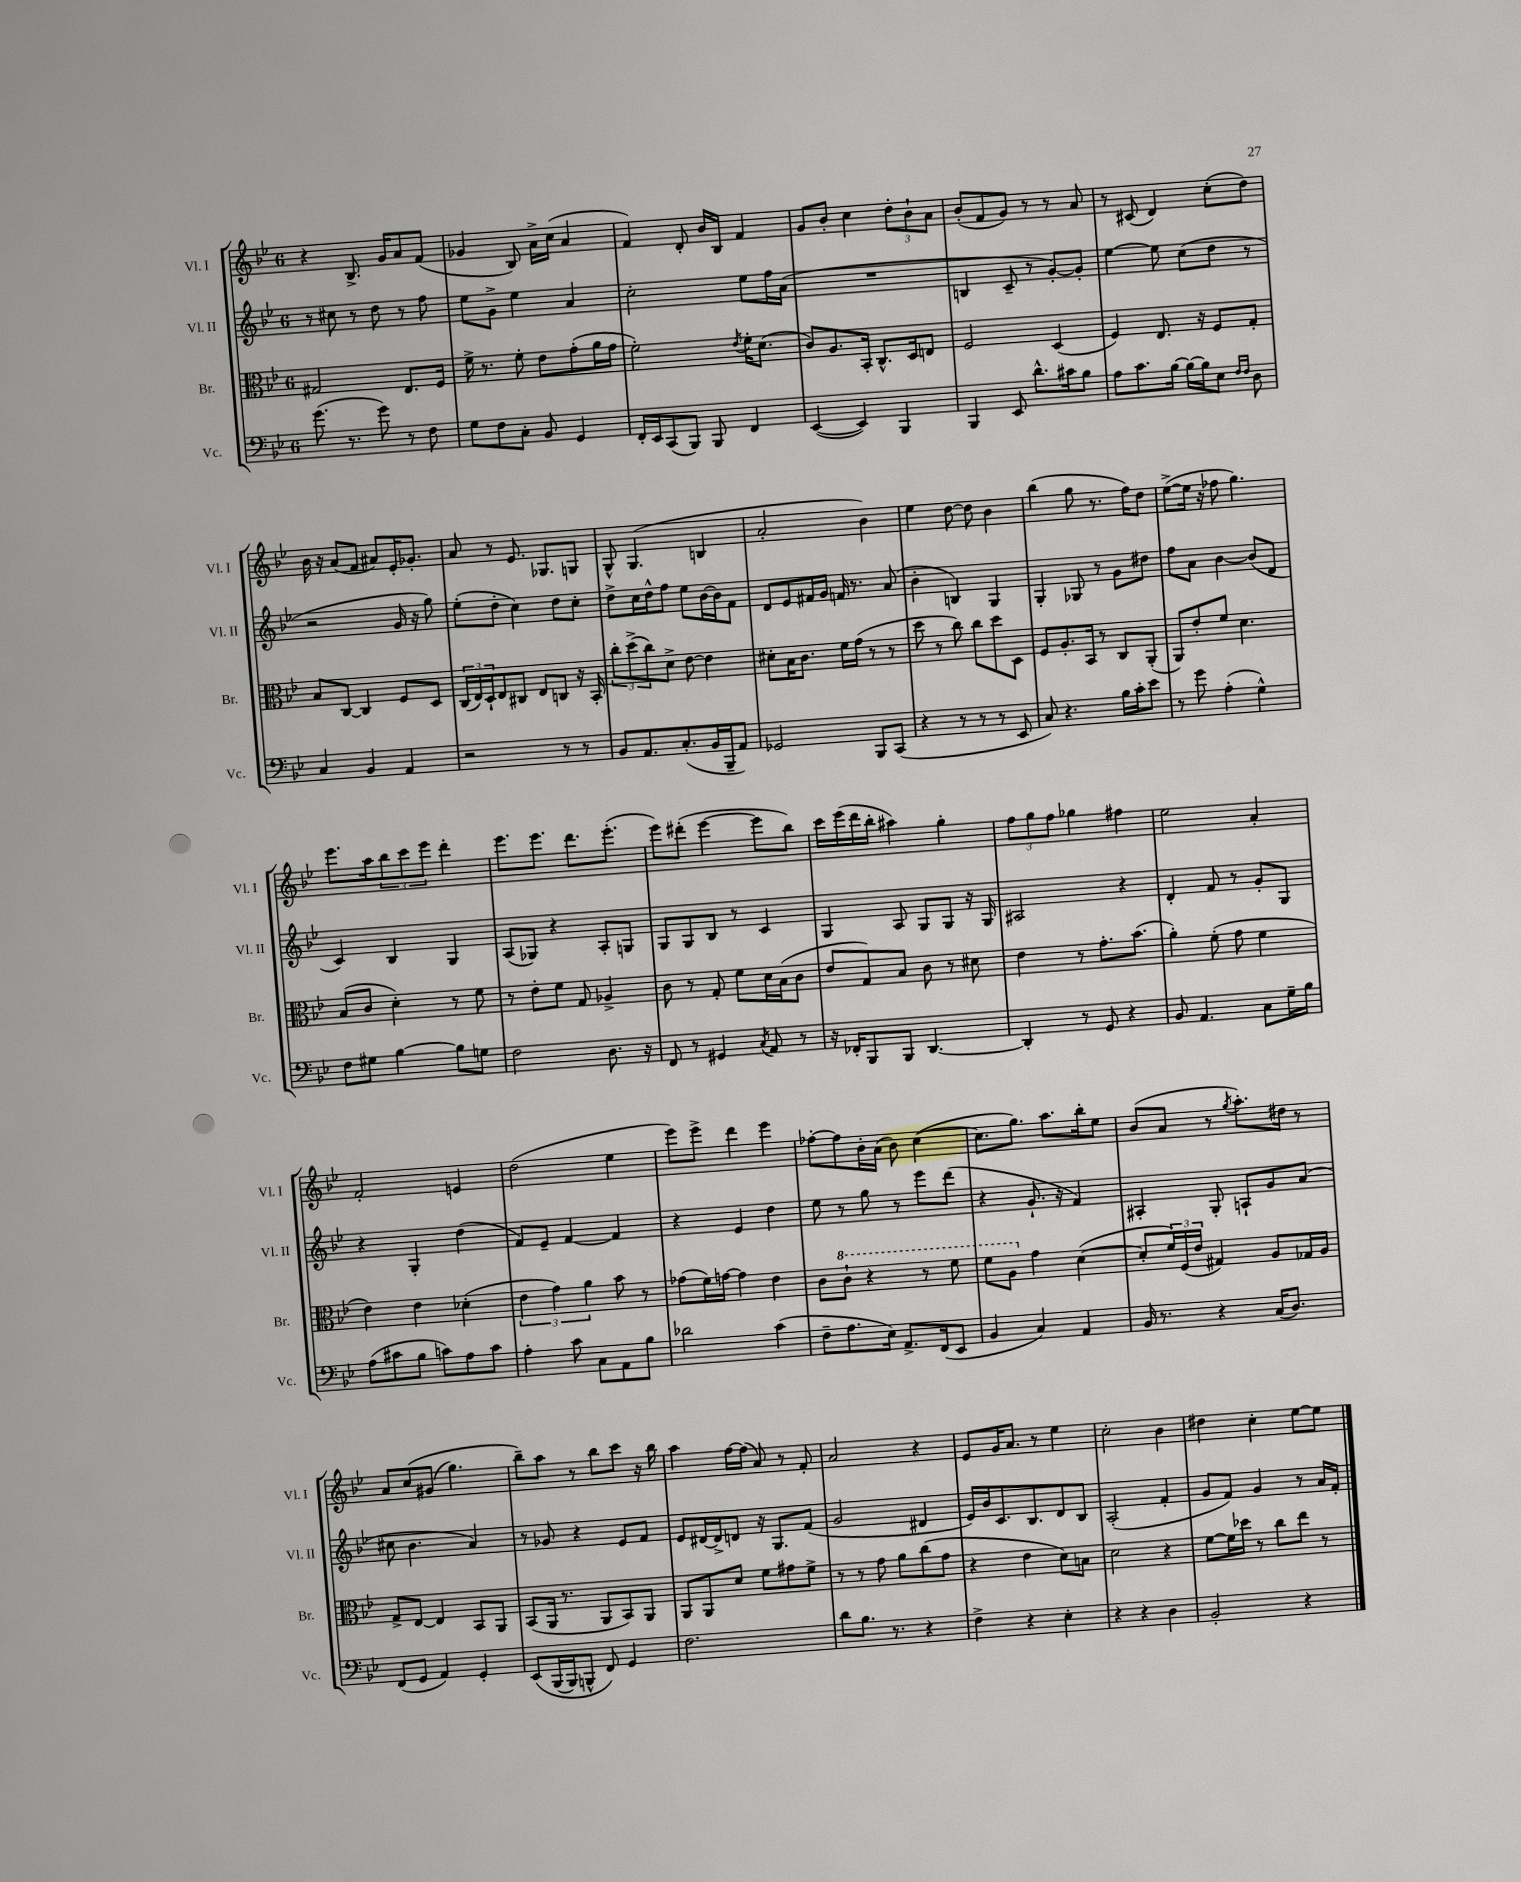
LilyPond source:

<<
\new StaffGroup <<
\new Staff = "s0" \with { instrumentName = "Vl. I" shortInstrumentName = "Vl. I" } {
    \clef treble \key bes \major \once \override Staff.TimeSignature.style = #'single-digit \time 6/8
    r4 bes8.-> g'16 a'8 f'8( |
    ges'4 bes8) a'16-> c''16( a'4 |
    f'4) d'8-. bes'16 bes16 f'4 |
    g'8 bes'8-. c''4 \tuplet 3/2 { d''8-. bes'8-! a'8 } |
    bes'8-.( f'8 g'8) r8 r8 a'8 |
    r8 cis'8( d'4) c''8-.( d''8) |
    bes'16 r16 a'8( f'8 ais'8) ees'16-. ges'8.-. |
    a'8 r8 ees'8. ges8. g8 |
    g8-^ g4.( b4 |
    a'2-. bes'4) |
    ees''4 d''8~ d''8 bes'4 |
    bes''4( g''8 r8. f''16) d''8 |
    ees''8~->( ees''16 r16 fes''8 g''4.) |
    ees'''8. a''16 \tuplet 3/2 { bes''8 c'''8 ees'''8 } d'''4-. |
    ees'''8. ees'''8. d'''8. ees'''8.-.( |
    ees'''8) dis'''8-.( ees'''4~ ees'''8 bes''8) |
    c'''16 ees'''16( d'''16 bes''16-. ais''4) g''4-. |
    \tuplet 3/2 { f''8 g''8 f''8 } ges''4 fis''4 |
    ees''2 a'4-. |
    f'2-. e'4 |
    d''2( ees''4 |
    ees'''8) ees'''8-> d'''4 ees'''4 |
    fes''8~-. fes''8 bes'16-. a'16( bes'8) c''4~( |
    c''8. g''8.) a''8. bes''16-. ees''8 |
    bes'8( a'8 r8 \acciaccatura { g''8 } a''8.-.) dis''16 r8 |
    a'8 c''8\( gis'8( g''4.) |
    bes''8--\) a''8 r8 bes''8 c'''8 r16 bes''16 |
    a''4 f''16~ f''16( a'8) r8 f'8-. |
    a'2 r4 |
    ees'8 g'16 a'8. r8 ees''4 |
    c''2-. bes'4 |
    dis''4 c''4-. ees''8~ ees''8 \bar "|." |
}
\new Staff = "s1" \with { instrumentName = "Vl. II" shortInstrumentName = "Vl. II" } {
    \clef treble \key bes \major \once \override Staff.TimeSignature.style = #'single-digit \time 6/8
    r8 cis''8 r8 d''8 r8 f''8 |
    ees''8 g'8-> ees''4 a'4 |
    c''2-. ees''8 f''16 a'16( |
    R2. |
    b4 c'8-- r8 g'8~-.) g'8-. |
    ees''4~ ees''8 c''8( d''8 r8 |
    r2 g'16 r16 g''8) |
    ees''8-.( d''8-. c''4) d''8 c''8-. |
    d''8-> c''16 d''16-^ f''8 ees''8 bes'16~ bes'16 f'8 |
    d'8 ees'8 fis'16 g'16 f'16 r8. a'8( |
    bes'4-. b4) g4 |
    g4-. ges8 r8 g'8 dis''8 |
    f''8 a'8 bes'4~ bes'8( d'8 |
    c'4) bes4 g4 |
    a8( ges8) r4 a8-. g8 |
    g8 g8 bes8 r8 c'4 |
    g4 a8 g8 g8 r16 g16 |
    ais2 r4 |
    d'4-. f'8 r8 g'8-. g8 |
    r4 g4-. d''4( |
    f'8) ees'8-- f'4~ f'4 |
    r4 ees'4 d''4 |
    ees''8 r8 g''8 r8 ees'''8 d'''8( |
    r4 g'8.-! r16 f'4) |
    ais4-. g8-. a8-! g'8 a'8( |
    cis''8 bes'4. a'4) |
    r8 ges'8 r4 ees'8 f'8 |
    ees'8 dis'16~ dis'16-> d'8 r16 g8. f'8( |
    g'2 dis'4 |
    ees'16) bes'16 c'8. bes8. d'8 bes8 |
    a2-.( f'4-. |
    g'8 f'8) g'4 r8 a'16 f'16-. \bar "|." |
}
\new Staff = "s2" \with { instrumentName = "Br." shortInstrumentName = "Br." } {
    \clef alto \key bes \major \once \override Staff.TimeSignature.style = #'single-digit \time 6/8
    gis2 ees8. f16 |
    f'16-> r8. f'8-. ees'8 g'8-.( a'16 g'16 |
    f'2-.) \acciaccatura { ees'8 } f'16-. d'8.( |
    c'8) a8. bes,16-. c8.-^ d16 e8 |
    f2 d4( |
    f4) ees8. r16 f8 g8-. |
    bes8 c8~ c4 f8 d8 |
    \tuplet 3/2 { c16( ees16) d16-! } ees8 cis8 ees8 c8 r16 bes,16-. |
    \tuplet 3/2 { c''8-. d''8->( c''8) } d'8-> ees'8~ ees'4 |
    dis'8-. bes16 c'8. f'16 g'16( r8 r8 |
    d''8 r8 c''8) c''8 d''8 d8 |
    f8 a8.-. bes,16 r8 c8 a,8-.( |
    a,8) ees'8-. f'8 d'4. |
    bes8( c'8 d'4-.) r8 f'8 |
    r8 ees'8-. f'8 g8 aes4-> |
    c'8 r8 g8-. f'8 d'16 bes16( c'8 |
    ees'8 g8) bes8 c'8 r8 dis'8 |
    ees'4 r8 g'8.-. bes'8.( |
    a'4-.) f'8-.( g'8 f'4 |
    ees'4) ees'4 des'4-.( |
    \tuplet 3/2 { ees'4 g'4) a'4 } bes'8 r8 |
    ges'8( f'16) g'16~ g'4 ees'4 |
    c'8 \ottava #1 c''8-! r4 r8 f''8 |
    f''8 a'8 \ottava #0 g'4 d'4~( |
    d'8-. \tuplet 3/2 { f'16) f16( ees'16 } gis4) a8 ges16 a16 |
    g8-> ees8~ ees4 bes,8 a,8 |
    bes,8( a,16 r8. a,8 bes,8) a,8 |
    a,8 a,8 d'8 f'8 gis'8 f'8-> |
    r8 r8 g'8 a'8 c''8( g'8 |
    r4 ees'4 d'8) b8 |
    d'2 r4 |
    f'8~ f'16 des''16 r8 c''8 ees''8 r8 \bar "|." |
}
\new Staff = "s3" \with { instrumentName = "Vc." shortInstrumentName = "Vc." } {
    \clef bass \key bes \major \once \override Staff.TimeSignature.style = #'single-digit \time 6/8
    g'8.( r8. g'8) r8 f8 |
    g8 f8 c8-. bes,8 g,4 |
    f,16-. ees,16 c,8( bes,,8) bes,,8 f,4 |
    ees,4~( ees,4) bes,,4 |
    bes,,4 ees,8 d'8.-^ cis'16 bes8 |
    a8 c'8. bes16~ bes16~ bes16 ees8 \grace { f16 f16 } d8 |
    c4 bes,4 a,4 |
    r2 r8 r8 |
    bes,8 a,8. c8.-.( bes,16 bes,,16-- a,8) |
    ges,2 bes,,8 c,8( |
    r4 r8 r8 r8 ees,8 |
    c8) r4. bes16 c'16-. ees'8 |
    r8 g'8 a4-.( g4-^) |
    f8 gis8 bes4~ bes8 g8 |
    f2 d8. r16 |
    f,8 r8 gis,4 \acciaccatura { c8 } a,8 r8 |
    r16 fes,16-. bes,,8 bes,,8 d,4.~ |
    d,4-. r8 g,8 r4 |
    bes,8 a,4. c8 g16-- bes16 |
    a8( cis'8 bes8 c'8) a8 c'8 |
    a4-. c'8 c8 a,8 bes8 |
    des'2 c'4( |
    f8-- a8. ees16) a,8.-> f,16( ees,8 |
    bes,4 c4) a,4 |
    bes,16 r8. r4 c16( d8.) |
    f,8( g,8 a,4) g,4-. |
    ees,8\( bes,,16( bes,,16) b,,8-^ f,8\) g,4 |
    f2. |
    d'8 bes8. r8. r4 |
    f4-> r4 ees4-. |
    r4 r4 d4 |
    bes,2-. r4 \bar "|." |
}
>>
>>
\layout { \context { \Score \remove "Bar_number_engraver" } }
